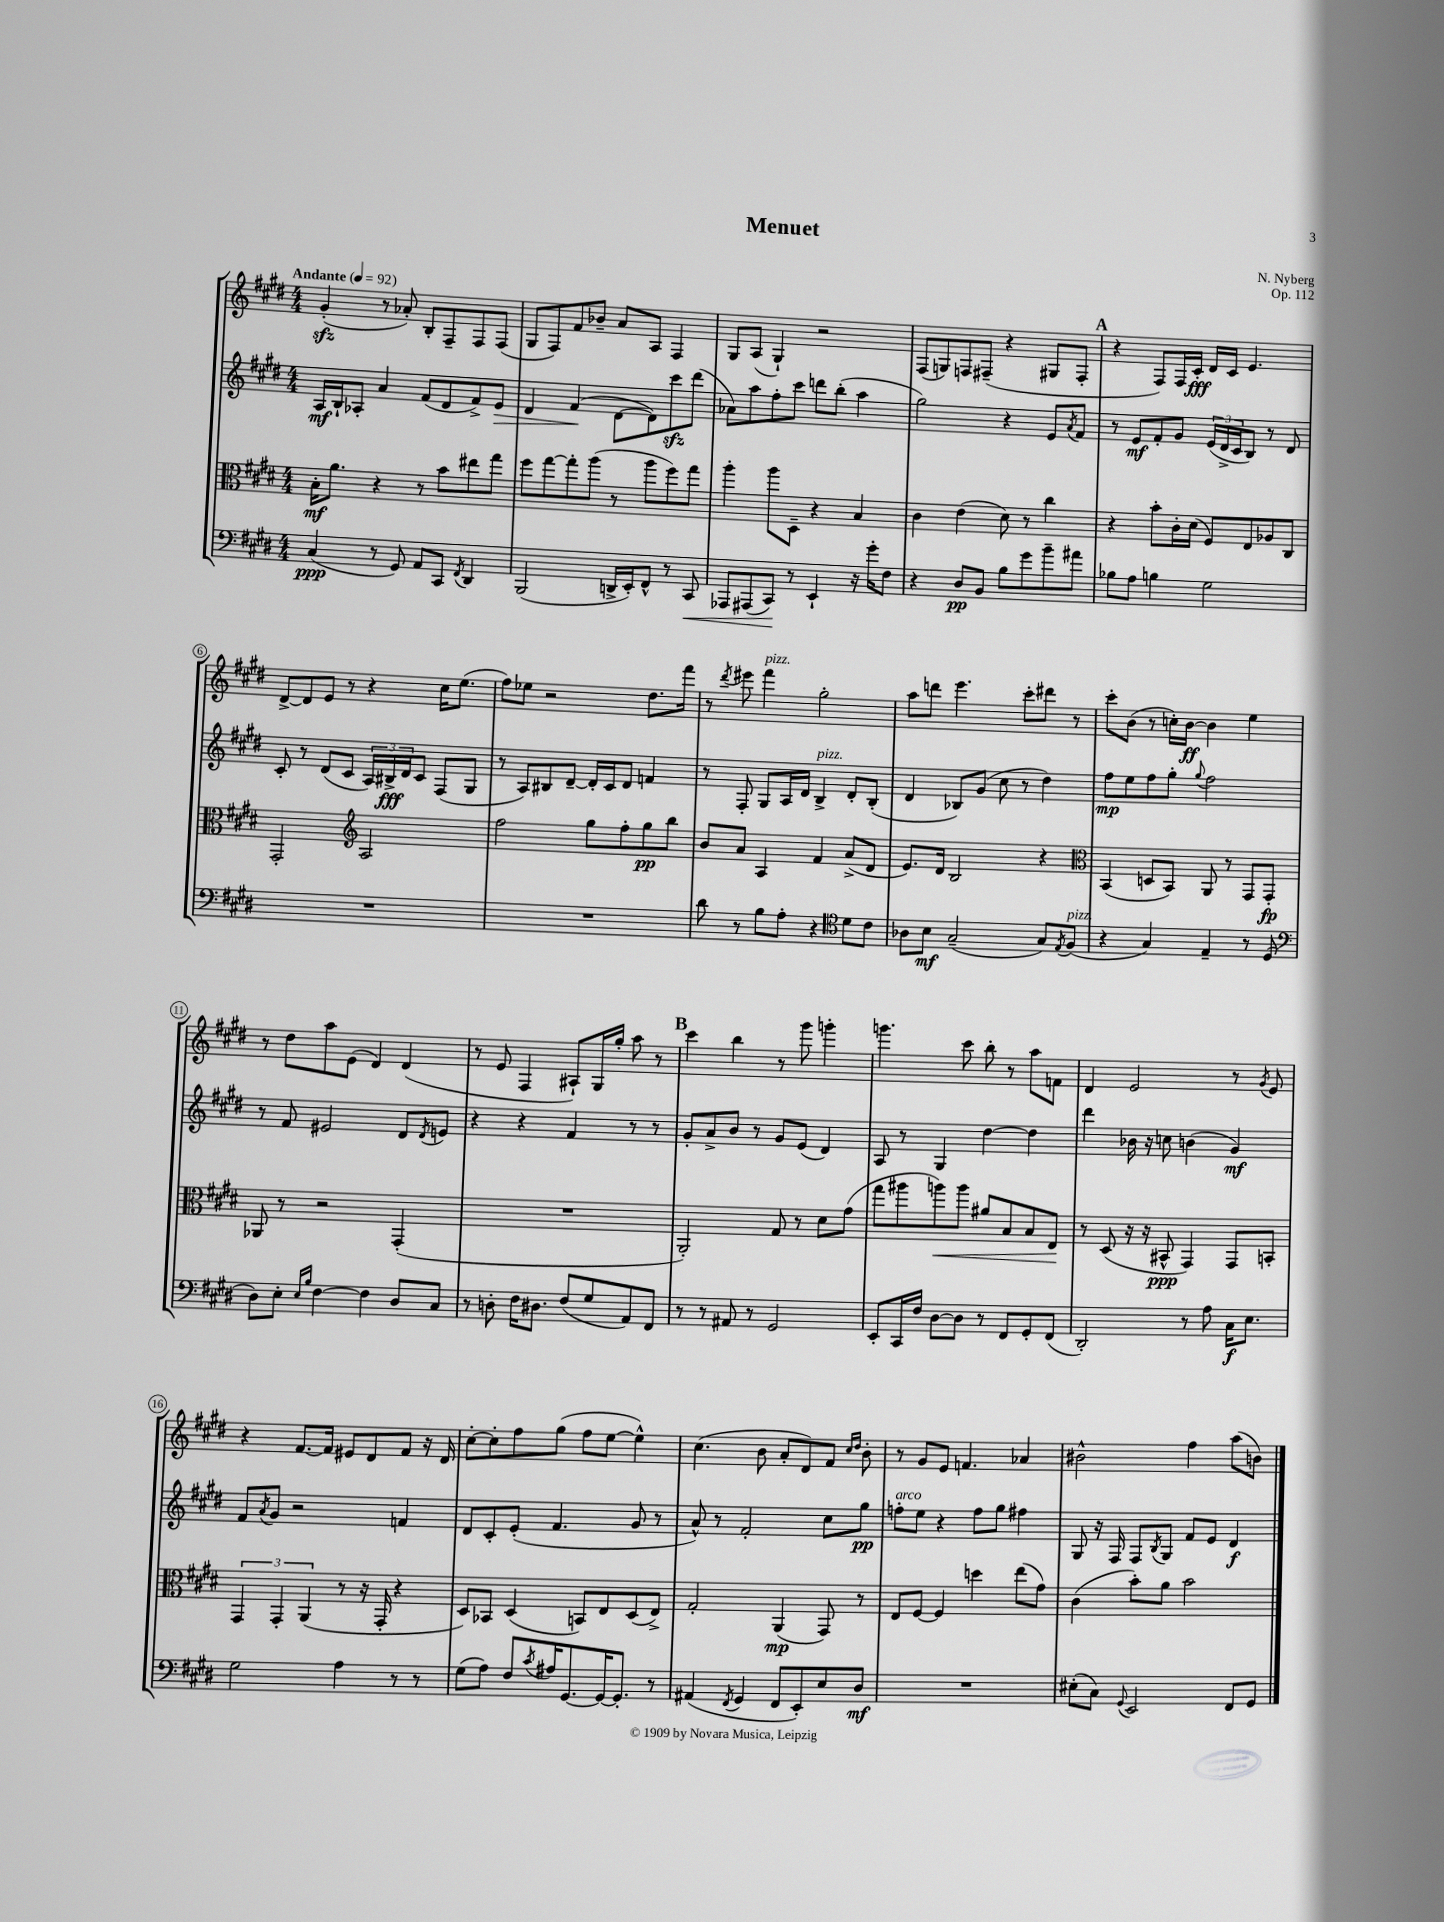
\header { title = "Menuet" composer = "N. Nyberg" opus = "Op. 112" }
<<
\new StaffGroup <<
\new Staff = "s0" {
    \clef treble \key e \major \numericTimeSignature \time 4/4 \tempo "Andante" 4 = 92
    gis'4-.\sfz( r8 aes'8-.) b8-. fis8-- fis8 fis8( |
    gis8 fis8) fis'8 bes'8-- a'8 a8 fis4 |
    gis8 a8( gis4-!) r2 |
    fis8( g8) f8 fis8--( r4 gis8 fis8-. |
    \mark \markup { \bold "A" } r4 fis8) fis16 cis'16-.\fff dis'16 cis'16 e'4. |
    dis'8~-> dis'8 e'8 r8 r4 cis''16 e''8.( |
    fis''8) ees''8 r2 dis''8. fis'''16 |
    r8 \acciaccatura { dis'''8 } eis'''8 fis'''4^\markup { \italic "pizz." } gis''2-. |
    a''8 d'''8 e'''4. cis'''8-. dis'''8 r8 |
    cis'''8-. b'8( r8 c''16-.) b'16~\ff b'4 e''4 |
    r8 dis''8 a''8 e'8( dis'4) dis'4( |
    r8 e'8 fis4 ais8-!) gis16 gis''16-. a''8 r8 |
    \mark \markup { \bold "B" } cis'''4 b''4 r8 gis'''8 g'''4-. |
    g'''4. cis'''8 b''8-. r8 a''8 f'8 |
    dis'4 e'2 r8 \acciaccatura { gis'8 } e'8 |
    r4 fis'8.~ fis'16 eis'8 dis'8 fis'8 r16 dis'16 |
    cis''8~-. cis''8-. fis''8 gis''8( fis''8 e''8~ e''4-^) |
    cis''4.( b'8 a'8-. dis'8) fis'8 \grace { cis''16 dis''16 } b'8-. |
    r8 gis'8 e'8 f'4. aes'4 |
    bis'2-^ fis''4 a''8( b'8) \bar "|." |
}
\new Staff = "s1" {
    \clef treble \key e \major \numericTimeSignature \time 4/4
    a16\mf b16-! aes8-. a'4 fis'8( dis'8 fis'8->) e'8\> |
    dis'4 fis'4\!( dis'8~ dis'8) cis'''8\sfz dis'''8( |
    aes'8) a''8 fis''8-. cis'''8 d'''8 b''8-.( a''4 |
    gis''2) r4 e'8 \acciaccatura { a'8 } fis'8 |
    \mark \markup { \bold "A" } r8 e'8\mf fis'8-. gis'8 \tuplet 3/2 { e'16( dis'16-> cis'16 } b8) r8 dis'8 |
    cis'8-. r8 dis'8( cis'8 \tuplet 3/2 { a16) bis16->\fff dis'16 } cis'8 fis8( gis8 |
    r8 a8) bis8 dis'8~-- dis'16-. cis'16 dis'8 f'4 |
    r8 fis8-. gis8 a16 dis'16 b4->^\markup { \italic "pizz." } dis'8-. b8-.( |
    dis'4 bes8) gis'8( cis''8 r8 dis''4) |
    fis''8\mp e''8 fis''8 gis''8-. \appoggiatura { gis''8 } fis''2 |
    r8 fis'8 eis'2 dis'8 \acciaccatura { dis'8 } e'8 |
    r4 r4 fis'4 r8 r8 |
    \mark \markup { \bold "B" } gis'8-. a'8-> b'8 r8 gis'8 e'8( dis'4) |
    a8 r8 gis4 dis''4~ dis''4 |
    dis'''4 bes'16 r16 c''8 b'4( gis'4\mf) |
    fis'8 \acciaccatura { a'8 } gis'8 r2 f'4 |
    dis'8 cis'8-. e'8-.( fis'4. gis'8 r8 |
    a'8-^) r8 fis'2-. cis''8 gis''8\pp |
    f''8-.^\markup { \italic "arco" } e''8 r4 f''8 gis''8 fis''4 |
    gis8 r16 fis16 fis8 \acciaccatura { b8 } gis8 fis'8 e'8 dis'4\f \bar "|." |
}
\new Staff = "s2" {
    \clef alto \key e \major \numericTimeSignature \time 4/4
    b16-.\mf a'8. r4 r8 b'8 eis''8 gis''8 |
    fis''8 gis''8~ gis''8-. a''8( r8 a''8 fis''8) gis''8 |
    a''4-. a''8 dis8-- r4 b4 |
    cis'4 e'4( dis'8) r8 cis''4 |
    \mark \markup { \bold "A" } r4 b'8-. cis'16-. dis'16( fis8) e8 aes8 cis8 |
    gis,2-. \clef treble a2 |
    fis''2 gis''8 fis''8-. gis''8\pp b''8 |
    b'8 a'8 a4 fis'4 a'8->( dis'8 |
    e'8.) dis'16 b2 r4 |
    \clef alto b,4( d8 b,8) a,8 r8 gis,8 gis,8-.\fp |
    aes,8 r8 r2 gis,4-.( |
    R1 |
    \mark \markup { \bold "B" } a,2-.) gis8 r8 dis'8 gis'8( |
    gis''8 ais''8 a''8\<) a''8 ais'8 b8 b8 e8\! |
    r8 dis8( r16 r16 bis,8-^\ppp gis,4) gis,8 b,8-. |
    \tuplet 3/2 { gis,4 gis,4-. a,4( } r8 r16 gis,16-. r4 |
    dis8) bes,8 dis4( b,8) e8 dis8( e8->) |
    gis2-. a,4\mp( gis,8) r8 |
    e8 fis8~ fis4 d''4 e''8( gis'8) |
    cis'4( b'8-.) a'8 b'2 \bar "|." |
}
\new Staff = "s3" {
    \clef bass \key e \major \numericTimeSignature \time 4/4
    cis4\ppp( r8 gis,8) a,8 cis,8 \acciaccatura { fis,8 } dis,4 |
    b,,2( d,16-> e,16-.) fis,8-^ r8 cis,8\< |
    aes,,8 ais,,8( cis,8\!) r8 e,4-! r16 gis'16-. fis8 |
    r4 dis8\pp b,8 b8 gis'8 b'8-- ais'8 |
    \mark \markup { \bold "A" } bes8 a8 b4 gis2 |
    R1 |
    R1 |
    dis'8 r8 b8 a8-. r4 \clef tenor dis'8 cis'8 |
    aes8 b8\mf gis2--( gis8) \acciaccatura { e8 } fis8^\markup { \italic "pizz." }( |
    r4 gis4) e4-- r8 dis8( |
    \clef bass dis8) e8-. \grace { e16 b16 } fis4~ fis4 dis8 cis8 |
    r8 d8-. fis16 dis8. fis8( gis8 a,8) fis,8 |
    \mark \markup { \bold "B" } r8 r8 ais,8 r8 gis,2 |
    e,8-. cis,16 fis16 dis8~ dis8 r8 fis,8 gis,8-. fis,8( |
    dis,2-.) r8 a8 cis16\f e8. |
    gis2 a4 r8 r8 |
    gis8( a8) fis8 \acciaccatura { cis'8 } ais16 gis,8.~ gis,16~ gis,8.-. r8 |
    ais,4( \acciaccatura { fis,8 } gis,4 fis,8 e,8-.) e8 dis8\mf |
    R1 |
    eis8-.( cis8) \appoggiatura { gis,8 } e,2 fis,8 gis,8 \bar "|." |
}
>>
>>
\layout { \context { \Score \override BarNumber.stencil = #(make-stencil-circler 0.1 0.3 ly:text-interface::print) } }
